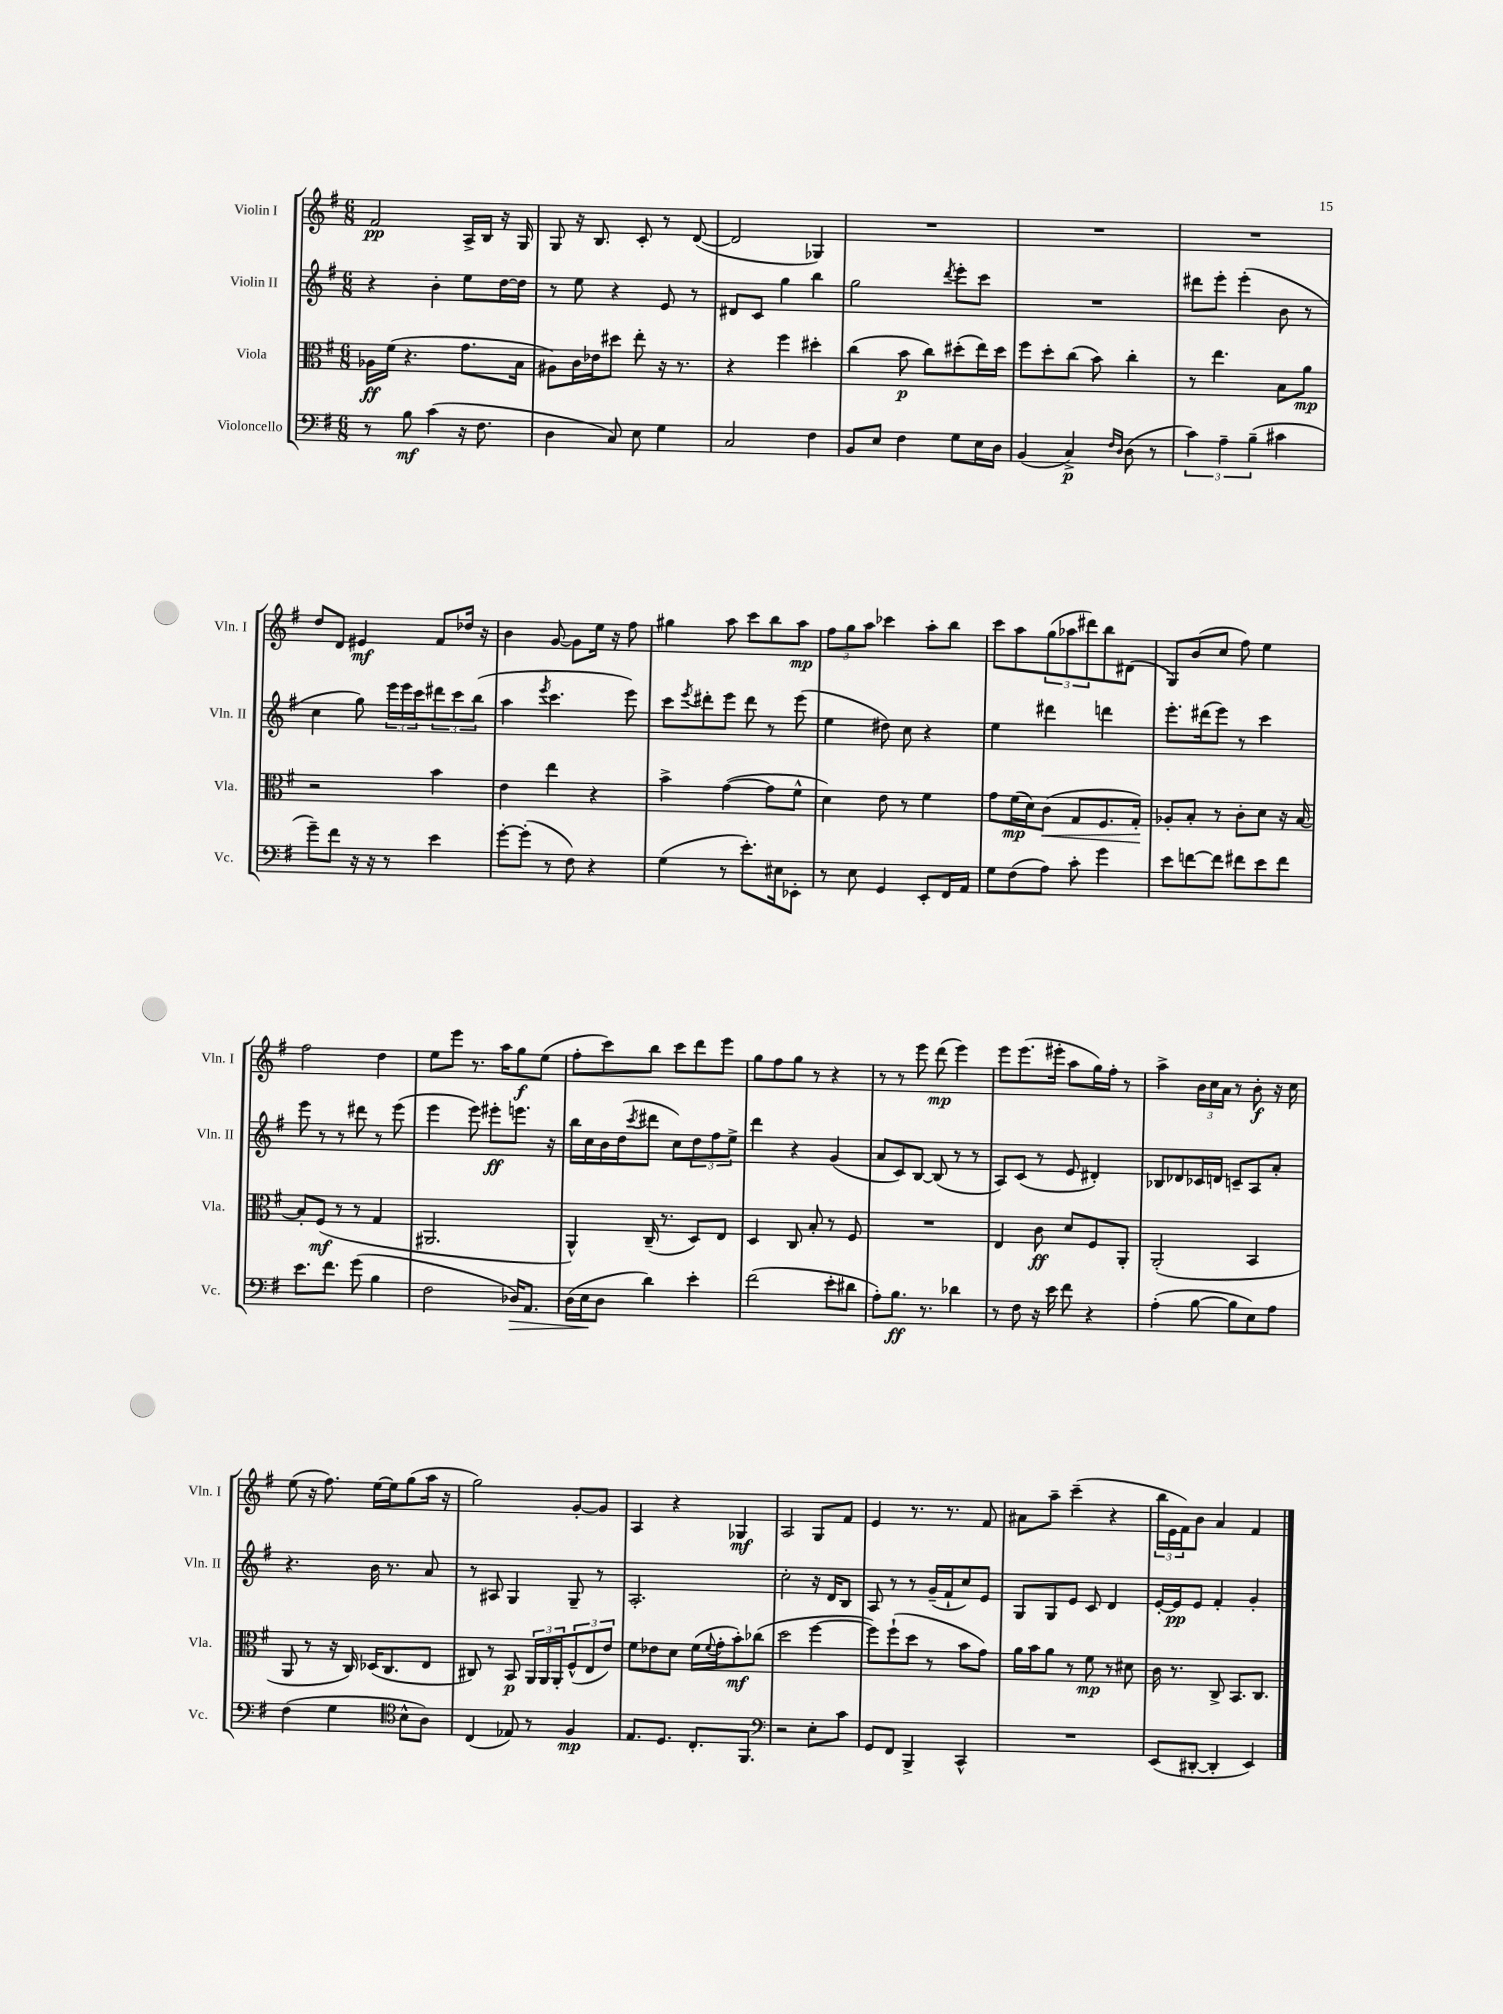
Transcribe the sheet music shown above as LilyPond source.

<<
\new StaffGroup <<
\new Staff = "s0" \with { instrumentName = "Violin I" shortInstrumentName = "Vln. I" } {
    \clef treble \key g \major \numericTimeSignature \time 6/8
    fis'2\pp a16-> b16 r16 g16 |
    g8 r16 b8. c'8-. r8 d'8~( |
    d'2 ges4) |
    R2. |
    R2. |
    R2. |
    d''8 d'8 eis'4\mf fis'8 des''16 r16 |
    b'4 g'8~ g'8 e''16 r16 fis''8 |
    gis''4 a''8 c'''8 b''8 a''8\mp |
    \tuplet 3/2 { fis''8 g''8 a''8 } ces'''4 a''8-. b''8 |
    c'''8 a''8 \tuplet 3/2 { g''8( aes''8 dis'''8) } b''8 dis'8( |
    g8) b'8( c''8 fis''8) e''4 |
    fis''2 d''4 |
    e''8 e'''8 r8. a''16 g''8\f e''8( |
    fis''8-. c'''8) b''8 c'''8 d'''8 e'''8 |
    g''8 fis''8 g''8 r8 r4 |
    r8 r8 e'''8 d'''8\mp( e'''4) |
    e'''8 e'''8.( eis'''16-. a''8 g''16) fis''16-. r8 |
    a''4-> \tuplet 3/2 { b'16 c''16 a'16 } r8 b'8-.\f r16 c''16 |
    e''8( r16 fis''8.) e''16~ e''16 g''8( a''16 r16 |
    g''2) g'8~-. g'8 |
    a4 r4 ges4\mf |
    a2 g8 fis'8 |
    e'4 r8. r8. fis'8 |
    ais'8 a''8-- c'''4--( r4 |
    \tuplet 3/2 { b''16 e'16 fis'16) } b'8 a'4 fis'4 \bar "|." |
}
\new Staff = "s1" \with { instrumentName = "Violin II" shortInstrumentName = "Vln. II" } {
    \clef treble \key g \major \numericTimeSignature \time 6/8
    r4 b'4-. e''8 d''16~ d''16 |
    r8 e''8 r4 e'8 r8 |
    dis'8 c'8 g''4 b''4 |
    g''2 \acciaccatura { d'''8 } e'''8-. c'''8 |
    R2. |
    dis'''8 e'''8-. e'''4-.( b'8 r8 |
    c''4 g''8) \tuplet 3/2 { e'''16 e'''16 c'''16 } \tuplet 3/2 { dis'''8 c'''8 b''8( } |
    a''4 \acciaccatura { e'''8 } c'''4. e'''8) |
    c'''8 \acciaccatura { e'''8 } dis'''8-. e'''8 dis'''8 r8 e'''8( |
    e''4 dis''8) c''8 r4 |
    e''4 dis'''4 d'''4 |
    e'''8.-. dis'''16( e'''8) r8 c'''4 |
    e'''8 r8 r8 dis'''8 r8 e'''8( |
    e'''4 e'''8) eis'''8-.\ff e'''8. r16 |
    b''16 c''16 b'16 d''16( \acciaccatura { c'''8 } dis'''8 c''8) \tuplet 3/2 { d''8 fis''8 e''8-> } |
    d'''4 r4 g'4( |
    a'8 c'8) b8~ b8( r8 r8 |
    a8) c'8( r8 e'8 dis'4-.) |
    bes8 des'8 ces'16 d'16 c'8-- a8 a'8-. |
    r4. b'16 r8. a'8 |
    r8 ais8 g4 g8-- r8 |
    a2.-. |
    c''2-. r16 d'16 b8 |
    a8 r8 r8 g'16--( fis'16-! c''8) e'8 |
    g8 g8 e'8 c'8 d'4 |
    e'16~-. e'16\pp e'8 fis'4-. g'4-. \bar "|." |
}
\new Staff = "s2" \with { instrumentName = "Viola" shortInstrumentName = "Vla." } {
    \clef alto \key g \major \numericTimeSignature \time 6/8
    aes16\ff fis'16( r4. g'8. b16 |
    ais8) c'16 ees'16 dis''8 e''8-. r16 r8. |
    r4 fis''4 dis''4-. |
    c''4( b'8\p c''8) dis''8-.( e''16) dis''16 |
    fis''8 d''8-. c''8( b'8) c''4-. |
    r8 e''4. b8 a'8\mp |
    r2 b'4 |
    e'4 e''4 r4 |
    b'4-> g'4~( g'8 fis'8-^ |
    d'4) e'8 r8 fis'4 |
    g'8 fis'16\mp( d'16) c'8\<( g8 fis8. g16-.\!) |
    aes8-. b8-. r8 c'8-. d'8 r16 b16~ |
    b8-. fis8\mf( r8 r8 g4 |
    ais,2. |
    a,4-^) c16--( r8. d8) e8 |
    d4 c8 b8-. r8 fis8 |
    R2. |
    e4 c'8\ff d'8 fis8 a,8-. |
    a,2-.( b,4 |
    a,8 r8 r16 c16) des16( c8. e8 |
    cis8) r8 b,8\p \tuplet 3/2 { a,16 a,16 a,16-. } \tuplet 3/2 { fis8-^( e8 e'8) } |
    fis'8 ees'8 d'8 fis'16( \appoggiatura { fis'8 } g'16-. b'8-.\mf) ces''8( |
    d''2 fis''4~ |
    fis''8) fis''8-!( d''8 r8 b'8 g'8) |
    a'16 b'16 a'8 r8 fis'8\mp r8 dis'8 |
    c'16 r8. c8-> b,8. c8. \bar "|." |
}
\new Staff = "s3" \with { instrumentName = "Violoncello" shortInstrumentName = "Vc." } {
    \clef bass \key g \major \numericTimeSignature \time 6/8
    r8 b8\mf c'4( r16 fis8. |
    d4 c8) e8 g4 |
    c2 fis4 |
    b,8 e8 fis4 g8 e16 d16 |
    b,4( c4->\p) \grace { fis16 d16 } d8( r8 |
    \tuplet 3/2 { c'4) a4-- b4--( } cis'4 |
    g'8--) fis'8 r16 r16 r8 e'4 |
    g'8~-. g'8-.( r8 fis8) r4 |
    g4( r8 e'8.-.) eis16 ees,8-. |
    r8 e8 g,4 e,8-. fis,16 a,16 |
    g8 fis8( a8) c'8-. g'4 |
    e'8 f'8~ f'8 fis'8 e'8 fis'8 |
    e'8. fis'8. g'8( b4 |
    fis2 des16\>) a,8. |
    d16( e16\! d8 d'4) e'4-. |
    fis'2( e'8-. dis'8 |
    a8-.) b8.\ff r8. des'4 |
    r8 fis8 r16 e'16 fis'8 r4 |
    a4-.( b8~ b8 e8) a8 |
    fis4( g4 \clef tenor b8-^ a8) |
    c4( ees8) r8 fis4\mp |
    e8. d8. c8.-. fis,8. |
    \clef bass r2 e8-. c'8 |
    g,8 fis,8 b,,4-> c,4-^ |
    R2. |
    e,8( dis,8~-. dis,4-. e,4) \bar "|." |
}
>>
>>
\layout { \context { \Score \remove "Bar_number_engraver" } }
